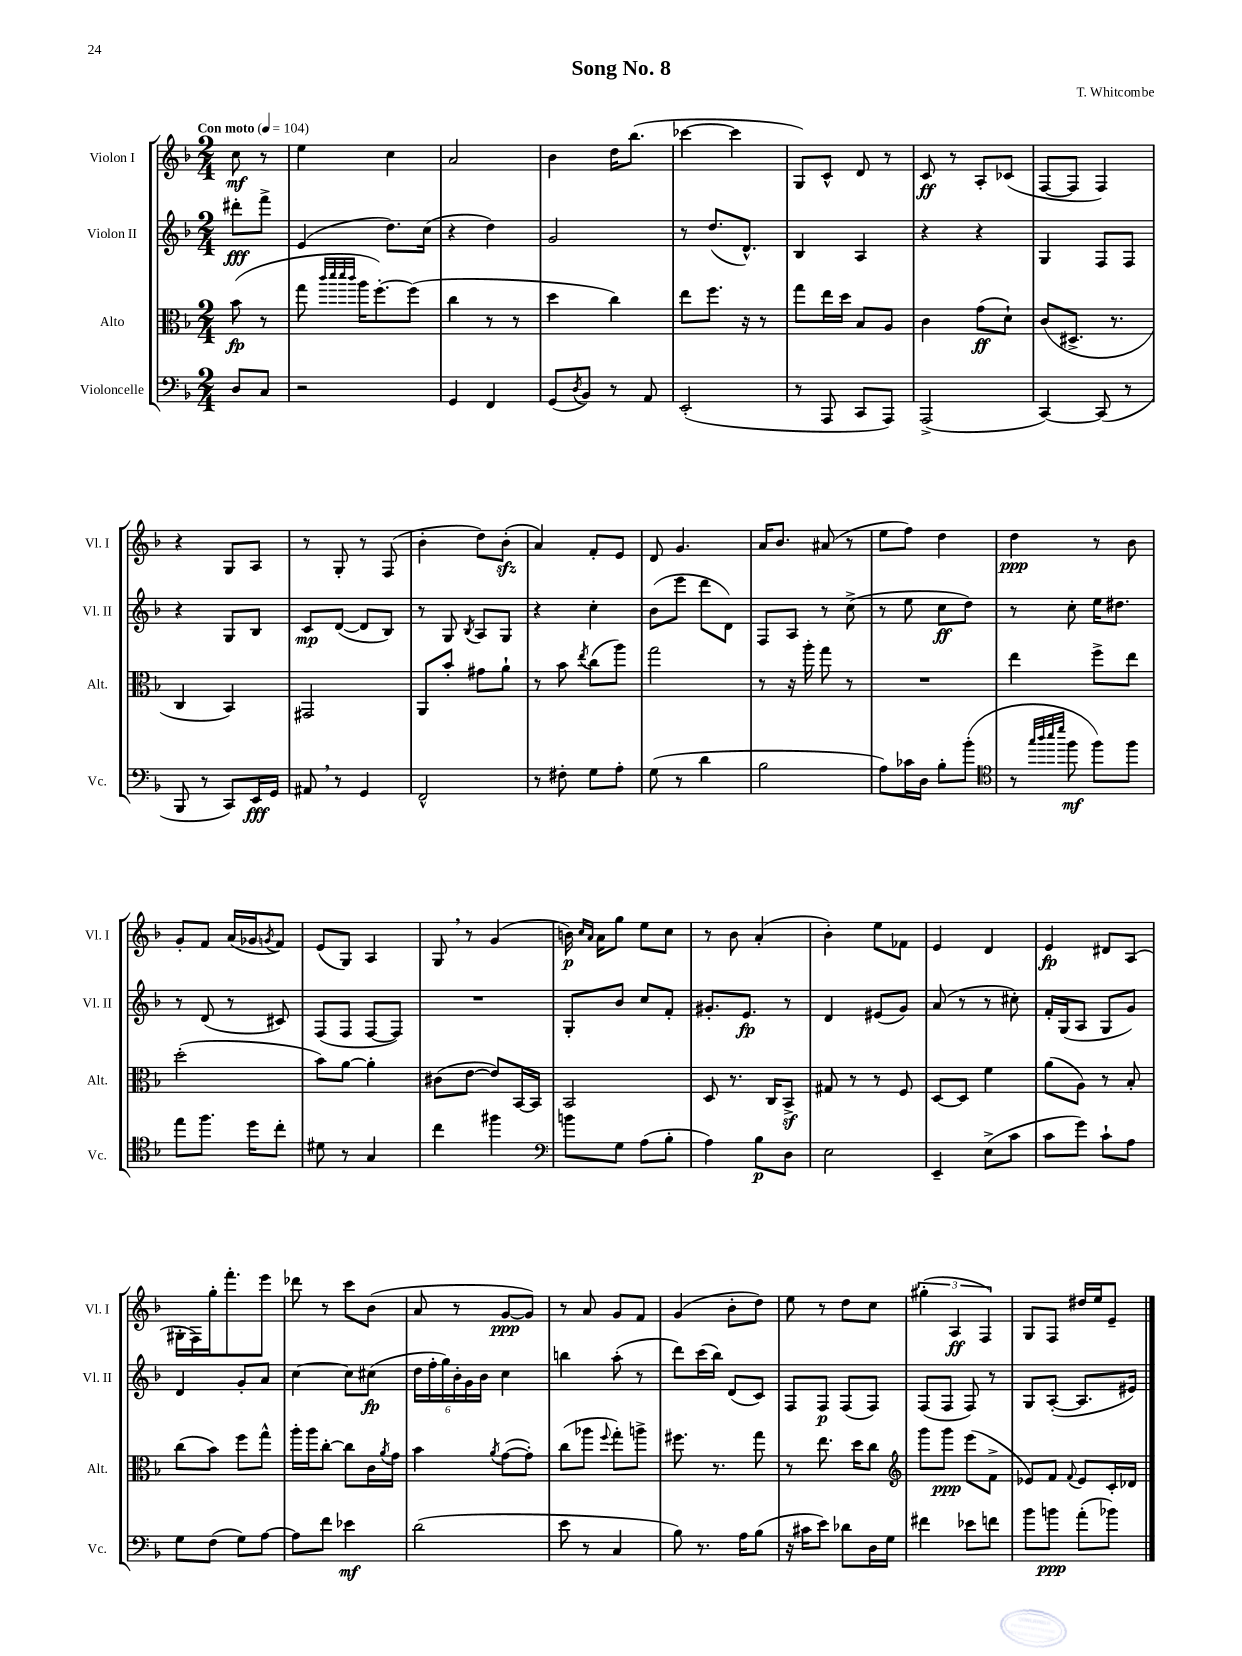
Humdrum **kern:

**kern	**dynam	**kern	**dynam	**kern	**dynam	**kern	**dynam
*part4	*part4	*part3	*part3	*part2	*part2	*part1	*part1
*staff4	*staff4	*staff3	*staff3	*staff2	*staff2	*staff1	*staff1
*I"Violoncelle	*	*I"Alto	*	*I"Violon II	*	*I"Violon I	*
*I'Vc.	*	*I'Alt.	*	*I'Vl. II	*	*I'Vl. I	*
*clefF4	*	*clefC3	*	*clefG2	*	*clefG2	*
*k[b-]	*	*k[b-]	*	*k[b-]	*	*k[b-]	*
*M2/4	*	*M2/4	*	*M2/4	*	*M2/4	*
*MM104	*	*MM104	*	*MM104	*	*MM104	*
=	=	=	=	=	=	=	=
!	!	!	!	!	!	!LO:TX:a:B:t=Con moto	!
8D/L	.	(8b-\	fp	8ddd#X'\L	fff	8cc\	mf
8C/J	.	8r	.	8fff^\J	.	8r	.
=1	=1	=1	=1	=1	=1	=1	=1
2r	.	8gg\	.	(4e/	.	4ee\	.
.	.	32qqccc/LLL	.	.	.	.	.
.	.	32qqddd/	.	.	.	.	.
.	.	32qqddd/	.	.	.	.	.
.	.	32qqccc/JJJ	.	.	.	.	.
.	.	16aa\KL	.	.	.	.	.
.	.	[8.ff'\)	.	.	.	.	.
.	.	.	.	8.dd\L)	.	4cc\	.
.	.	(8ff\J]	.	.	.	.	.
.	.	.	.	(16cc\Jk	.	.	.
=2	=2	=2	=2	=2	=2	=2	=2
4GG/	.	4cc\	.	4r	.	2a/	.
4FF/	.	8r	.	4dd\)	.	.	.
.	.	8r	.	.	.	.	.
=3	=3	=3	=3	=3	=3	=3	=3
(8GG/L	.	4dd\	.	2g/	.	4b-\	.
8qD/	.	.	.	.	.	.	.
8BB-/J)	.	.	.	.	.	.	.
8r	.	4cc\)	.	.	.	16dd\KL	.
.	.	.	.	.	.	(8.bb-\J	.
8AA/	.	.	.	.	.	.	.
=4	=4	=4	=4	=4	=4	=4	=4
(2EE'/	.	8ee\L	.	8r	.	[4ccc-X\	.
.	.	8.ff\J	.	(8.dd/L	.	.	.
.	.	.	.	.	.	4ccc-\]	.
.	.	16r	.	8.d^^/J)	.	.	.
.	.	8r	.	.	.	.	.
=5	=5	=5	=5	=5	=5	=5	=5
8r	.	8gg\L	.	4B-/	.	8G/L)	.
8AAA/	.	16ee\L	.	.	.	8c^^/J	.
.	.	16dd\JJ	.	.	.	.	.
8CC/L	.	8B-/L	.	4A/	.	8d/	.
8AAA/J)	.	8A/J	.	.	.	8r	.
=6	=6	=6	=6	=6	=6	=6	=6
(2AAA^/	.	4c\	.	4r	.	8c/	ff
.	.	.	.	.	.	8r	.
.	.	(8g\L	ff	4r	.	8A'/L	.
.	.	8d`\J)	.	.	.	(8c-X/J	.
=7	=7	=7	=7	=7	=7	=7	=7
[4CC/)	.	(8c/L	.	4G/	.	[8F/L	.
.	.	8.D#X^/J	.	.	.	8F/J]	.
(8CC/]	.	.	.	8F/L	.	4F/)	.
.	.	8.r	.	.	.	.	.
8r	.	.	.	8F/J	.	.	.
!!LO:LB:g=z
=8	=8	=8	=8	=8	=8	=8	=8
8BBB-/	.	4C/	.	4r	.	4r	.
8r	.	.	.	.	.	.	.
8CC/L)	.	4BB-/)	.	8G/L	.	8G/L	.
16EE/L	fff	.	.	8B-/J	.	8A/J	.
16GG/JJ	.	.	.	.	.	.	.
=9	=9	=9	=9	=9	=9	=9	=9
8AA#X,/	.	2GG#X/	.	8c/L	mp	8r	.
8r	.	.	.	([8d/J	.	8G'/	.
4GG/	.	.	.	8d/L]	.	8r	.
.	.	.	.	8B-/J)	.	(8F/	.
=10	=10	=10	=10	=10	=10	=10	=10
2FF^^/	.	8AA/L	.	8r	.	4b-'\	.
.	.	8b-'/J	.	8G/	.	.	.
.	.	.	.	8qB-/	.	.	.
.	.	8g#X\L	.	8A/L	.	8dd\L)	.
.	.	8a`\J	.	8G/J	.	(8b-zz'\J	.
=11	=11	=11	=11	=11	=11	=11	=11
8r	.	8r	.	4r	.	4a/)	.
8F#X'\	.	8b-\	.	.	.	.	.
.	.	8qee/	.	.	.	.	.
8G\L	.	(8cc\L	.	4cc'\	.	8f'/L	.
8A'\J	.	8aa\J)	.	.	.	8e/J	.
=12	=12	=12	=12	=12	=12	=12	=12
(8G\	.	2gg\	.	(8b-\L	.	8d/	.
8r	.	.	.	8eee\J	.	4.g/	.
4d\	.	.	.	8ddd\L	.	.	.
.	.	.	.	8d\J)	.	.	.
=13	=13	=13	=13	=13	=13	=13	=13
2B-\	.	8r	.	8F/L	.	16a/KL	.
.	.	.	.	.	.	8.b-/J	.
.	.	16r	.	8A/J	.	.	.
.	.	16aa'\	.	.	.	.	.
.	.	8gg\	.	8r	.	(8a#X/	.
.	.	8r	.	(8cc^\	.	8r	.
=14	=14	=14	=14	=14	=14	=14	=14
8A\L)	.	2r	.	8r	.	8ee\L	.
16c-X\L	.	.	.	8ee\	.	8ff\J)	.
16D\JJ	.	.	.	.	.	.	.
8B-'\L	.	.	.	8cc\L	ff	4dd\	.
(8b-'\J	.	.	.	8dd\J)	.	.	.
=15	=15	=15	=15	=15	=15	=15	=15
*clefC4	*	*	*	*	*	*	*
8r	.	4ee\	.	8r	.	4dd\	ppp
32qqgg/LLL	.	.	.	.	.	.	.
32qqaa/	.	.	.	.	.	.	.
32qqbb-/	.	.	.	.	.	.	.
32qqddd/JJJ	.	.	.	.	.	.	.
8ff\	mf	.	.	8cc'\	.	.	.
8ff\L)	.	8ff^\L	.	16ee\KL	.	8r	.
.	.	.	.	8.dd#X\J	.	.	.
8ff\J	.	8ee\J	.	.	.	8b-\	.
!!LO:LB:g=z
=16	=16	=16	=16	=16	=16	=16	=16
8ee\L	.	(2dd'\	.	8r	.	8g'/L	.
8.ff\J	.	.	.	(8d/	.	8f/J	.
.	.	.	.	8r	.	(16a/LL	.
16dd\KL	.	.	.	.	.	16g-X/J	.
.	.	.	.	.	.	8qgn/	.
8cc'\J	.	.	.	8c#X/)	.	8f/J)	.
=17	=17	=17	=17	=17	=17	=17	=17
8d#X\	.	8b-\L)	.	(8F/L	.	(8e/L	.
8r	.	[8a\J	.	8F/J	.	8G/J)	.
4G/	.	4a'\]	.	[8F/L	.	4A/	.
.	.	.	.	8F/J])	.	.	.
=18	=18	=18	=18	=18	=18	=18	=18
4cc\	.	(8c#X\L	.	2r	.	8G,/	.
.	.	[8e\J	.	.	.	8r	.
4ff#X\	.	8e/L])	.	.	.	(4g/	.
.	.	[16BB-/L	.	.	.	.	.
.	.	16BB-/JJ]	.	.	.	.	.
=19	=19	=19	=19	=19	=19	=19	=19
*clefF4	*	*	*	*	*	*	*
8bn\L	.	2BB-/	.	8G'/L	.	16bn\)	p
.	.	.	.	.	.	16qqcc/LL	.
.	.	.	.	.	.	16qqa/JJ	.
.	.	.	.	.	.	16a\KL	.
8G\J	.	.	.	8b-/J	.	8gg\J	.
(8A\L	.	.	.	8cc/L	.	8ee\L	.
8B-'\J	.	.	.	8f'/J	.	8cc\J	.
=20	=20	=20	=20	=20	=20	=20	=20
4A\)	.	8D/	.	8.g#X'/L	.	8r	.
.	.	8.r	.	.	.	8b-\	.
.	.	.	.	8.e/J	fp	.	.
8B-\L	p	.	.	.	.	(4a'/	.
.	.	16C/KL	.	.	.	.	.
8D\J	.	8BB-z^/J	.	8r	.	.	.
=21	=21	=21	=21	=21	=21	=21	=21
2E\	.	8G#X/	.	4d/	.	4b-'\)	.
.	.	8r	.	.	.	.	.
.	.	8r	.	(8e#X/L	.	8ee\L	.
.	.	8F/	.	8g/J)	.	8f-X\J	.
=22	=22	=22	=22	=22	=22	=22	=22
4EE~/	.	[8D/L	.	(8a/	.	4e/	.
.	.	8D/J]	.	8r	.	.	.
(8E^\L	.	4f\	.	8r	.	4d/	.
8c\J	.	.	.	8cc#X'\)	.	.	.
=23	=23	=23	=23	=23	=23	=23	=23
8c\L	.	(8a\L	.	16f'/LL	.	4e/	fp
.	.	.	.	(16G/J	.	.	.
8g\J)	.	8A\J)	.	8A/J	.	.	.
8c`\L	.	8r	.	8G/L	.	8d#X/L	.
8A\J	.	8B-'/	.	8g/J)	.	(8A/J	.
!!LO:LB:g=z
=24	=24	=24	=24	=24	=24	=24	=24
8G\L	.	(8cc\L	.	4d/	.	16G#X'\LL	.
.	.	.	.	.	.	16F\)	.
(8F\J	.	8b-\J)	.	.	.	16gg'\J	.
.	.	.	.	.	.	8.fff'\	.
8G\L)	.	8ff\L	.	8g'/L	.	.	.
[8A\J	.	8gg^^\J	.	8a/J	.	8eee\J	.
=25	=25	=25	=25	=25	=25	=25	=25
8A\L]	.	16aa'\LL	.	[4cc\	.	8ddd-X\	.
.	.	16aa\J	.	.	.	.	.
8f\J	.	[8cc'\J	.	.	.	8r	.
4e-X\	mf	8cc\L]	.	8cc\L]	.	8ccc\L	.
.	.	16c\L	.	(8cc#X\J	fp	(8b-\J	.
.	.	8qa/	.	.	.	.	.
.	.	16g\JJ	.	.	.	.	.
=26	=26	=26	=26	=26	=26	=26	=26
(2d\	.	4b-\	.	24dd\LL	.	8a/	.
.	.	.	.	24ff'\	.	.	.
.	.	.	.	24gg\)	.	.	.
.	.	.	.	24b-'\	.	8r	.
.	.	.	.	24g\	.	.	.
.	.	.	.	24b-\JJ	.	.	.
.	.	8qa/	.	.	.	.	.
.	.	([8g\L	.	4cc\	.	[8g/L	ppp
.	.	8g'\J])	.	.	.	8g/J])	.
=27	=27	=27	=27	=27	=27	=27	=27
8e\	.	(8cc\L	.	4bbn\	.	8r	.
8r	.	8aa-X\J	.	.	.	8a/	.
.	.	8qqff/	.	.	.	.	.
4C/	.	8gg'\L)	.	(8aa'\	.	8g/L	.
.	.	8aan^\J	.	8r	.	8f/J	.
=28	=28	=28	=28	=28	=28	=28	=28
8B-\)	.	8.ff#X\	.	8ddd\L)	.	(4g/	.
8.r	.	.	.	(16ccc\L	.	.	.
.	.	8.r	.	16bb-\JJ)	.	.	.
.	.	.	.	(8d/L	.	8b-'\L	.
16A\KL	.	.	.	.	.	.	.
(8B-\J	.	8gg\	.	8c/J)	.	8dd\J)	.
=29	=29	=29	=29	=29	=29	=29	=29
16r	.	8r	.	8F/L	.	8ee\	.
16c#X\KL	.	.	.	.	.	.	.
8e\J)	.	8.ee\	.	8F/J	p	8r	.
8d-X\L	.	.	.	(8F/L	.	8dd\L	.
.	.	16dd\KL	.	.	.	.	.
16D\L	.	8cc\J	.	8F/J)	.	8cc\J	.
16G\JJ	.	.	.	.	.	.	.
=30	=30	=30	=30	=30	=30	=30	=30
*	*	*clefG2	*	*	*	*	*
4f#X\	.	8ggg\L	.	(8F/L	.	(6gg#X'\	.
.	.	8ggg\J	ppp	8F/J	.	.	.
.	.	.	.	.	.	6A/	ff
8e-X\L	.	(8eee\L	.	8F/)	.	.	.
.	.	.	.	.	.	6F/)	.
8fn\J	.	8f^\J	.	8r	.	.	.
=31	=31	=31	=31	=31	=31	=31	=31
8b-\L	.	8e-X/L)	.	8G/L	.	8G/L	.
8bn\J	ppp	8f/J	.	([8A'/J	.	8F/J	.
.	.	8qqf/	.	.	.	.	.
(8a'\L	.	8e-/L	.	8.A/L]	.	16dd#X/LL	.
.	.	.	.	.	.	16ee/J	.
8b-X\J)	.	16c'/L	.	.	.	8e~/J	.
.	.	16d-X/JJ	.	16e#X/Jk)	.	.	.
==	==	==	==	==	==	==	==
*-	*-	*-	*-	*-	*-	*-	*-
